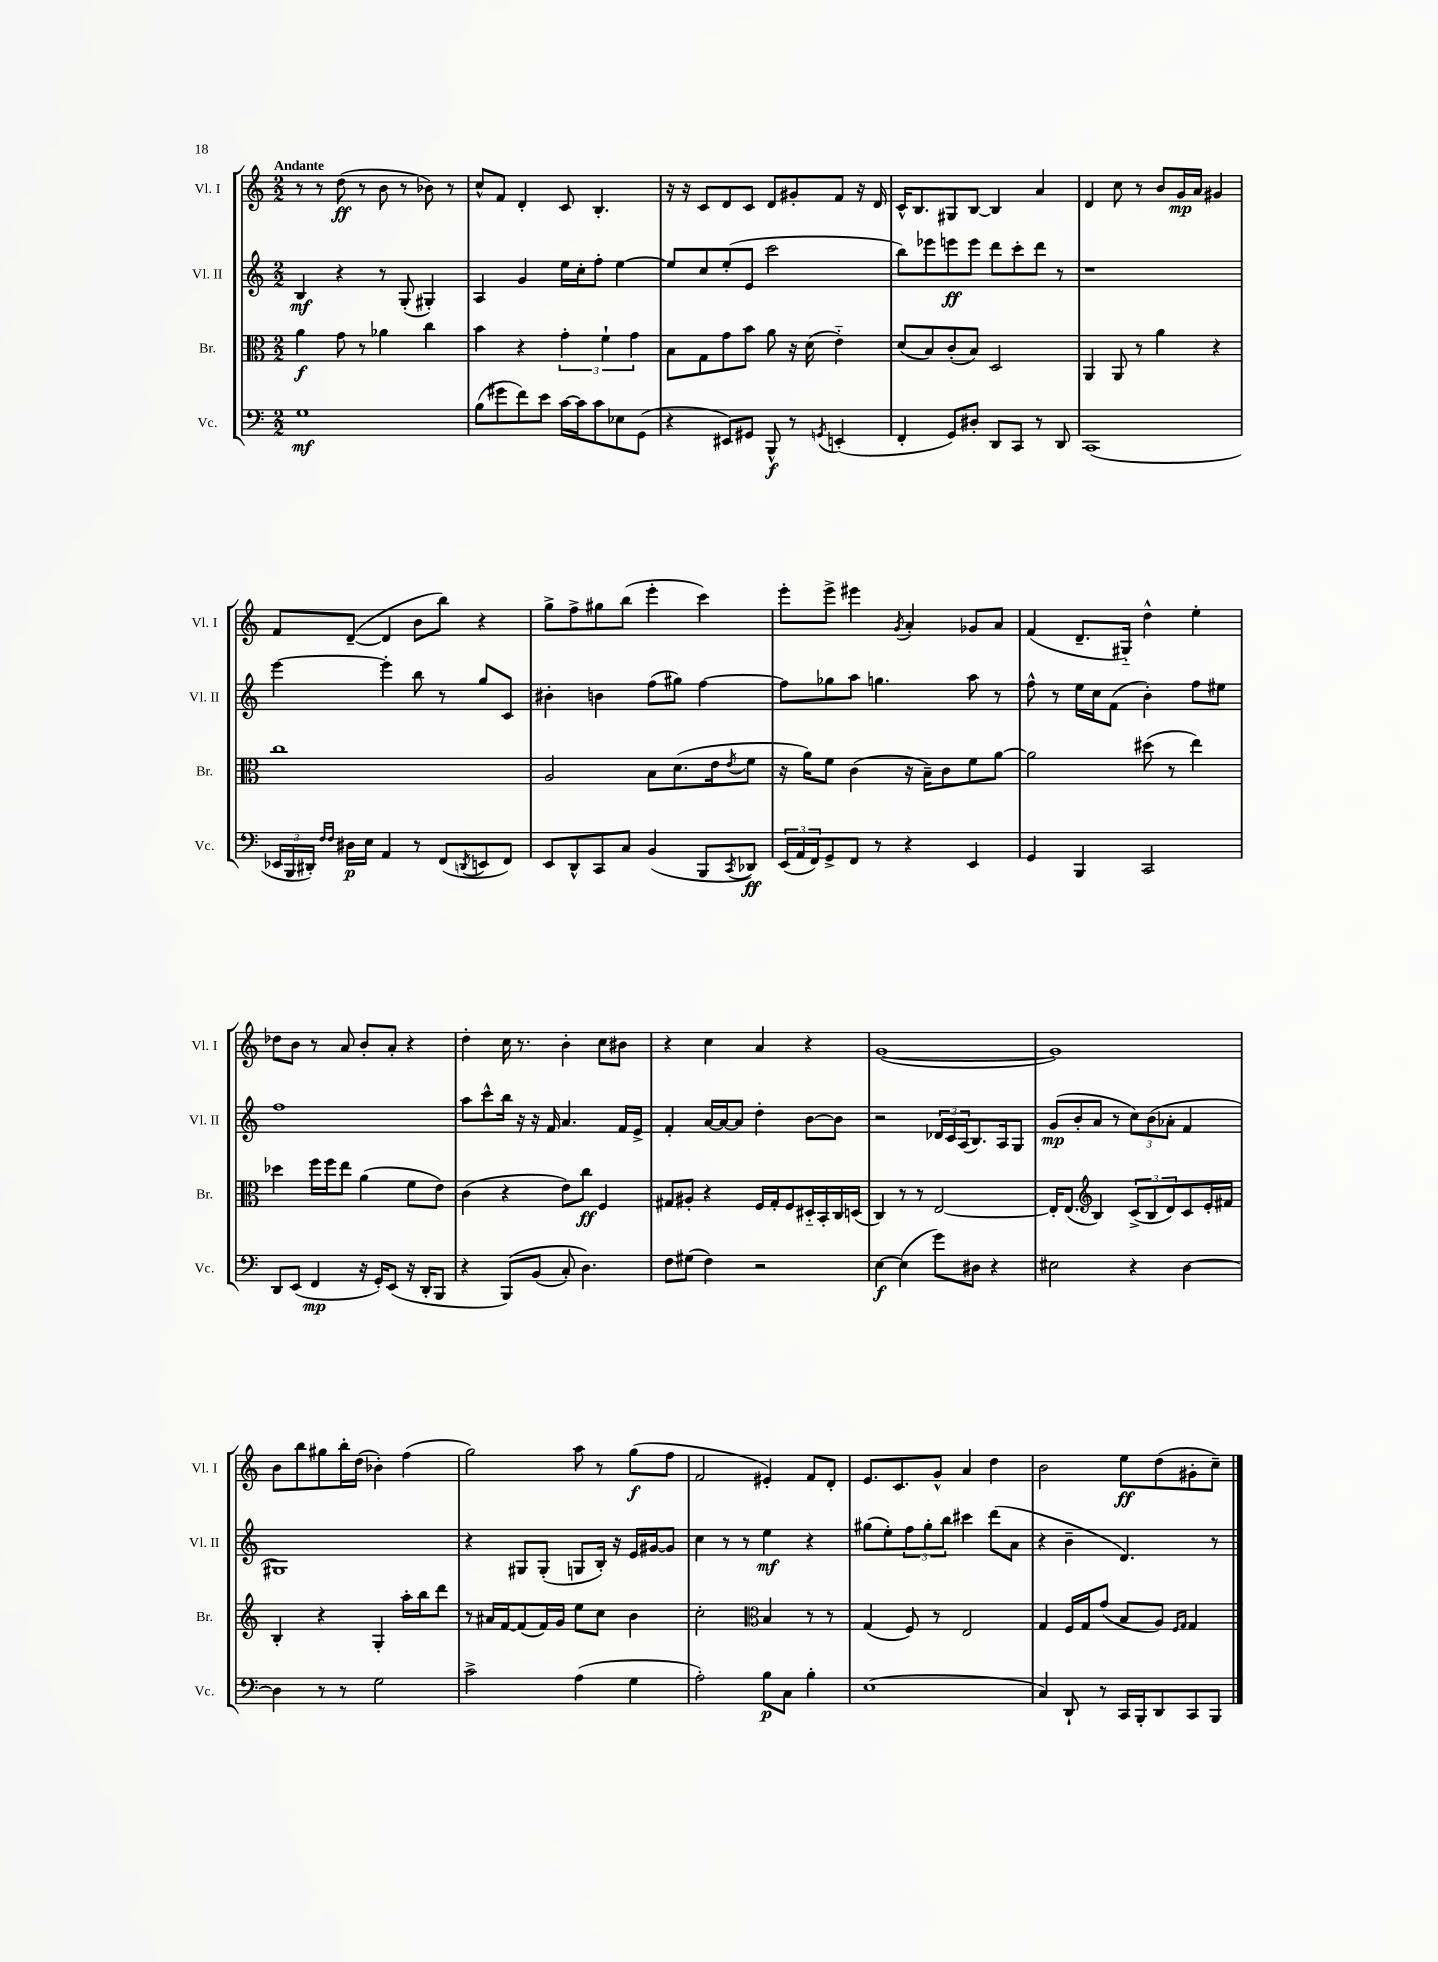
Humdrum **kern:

**kern	**kern	**kern	**kern
*staff4	*staff3	*staff2	*staff1
*clefF4	*clefC3	*clefG2	*clefG2
*k[]	*k[]	*k[]	*k[]
*M2/2	*M2/2	*M2/2	*M2/2
1G	4a	4B	8r
.	.	.	8r
.	8g	4r	(8dd
.	8r	.	8r
.	4a-	8r	8b
.	.	(8G'	8r
.	4cc	4G#')	8b-)
.	.	.	8r
=	=	=	=
(8B	4b	4A	8cc^^
8g#	.	.	8f
8f)	4r	4g	4d'
8e	.	.	.
[16c	6g'	16ee	8c
16c]	.	16cc'	.
8c	.	8ff'	4.B'
.	6f`	.	.
8E-	.	[4ee	.
.	6g	.	.
(8GG	.	.	.
=	=	=	=
4r	8B	8ee]	16r
.	.	.	16r
.	8G	8cc	8c
8EE#)	8g	(8ee'	8d
8GG#	8b	8e	8c
8BBB^^	8a	2ccc	8d
8r	16r	.	8g#'
.	(16d	.	.
8qGG	.	.	.
(4EE'	4e'~)	.	8f
.	.	.	16r
.	.	.	16d
=	=	=	=
4FF'	(8d	8bb)	16c^^
.	.	.	8.B
.	8B)	8eee-	.
8GG)	(8c'	8eee	8G#
8D#'	8B)	8eee	[8B
8DD	2D	8ddd	4B]
8CC	.	8ccc'	.
8r	.	8ddd	4a
8DD	.	8r	.
=	=	=	=
(1CC	4AA	1r	4d
.	8AA	.	8cc
.	8r	.	8r
.	4a	.	8b
.	.	.	16g
.	.	.	16a
.	4r	.	4g#
=	=	=	=
24EE-	1cc	[4eee	8f
24BBB	.	.	.
24DD#')	.	.	.
16qqF	.	.	.
16qqF	.	.	.
16D#	.	.	([8d~
16E	.	.	.
4AA	.	4eee']	4d]
8r	.	8bb	8b
(8FF	.	8r	8bb)
8qDD	.	.	.
8EE	.	8gg	4r
8FF)	.	8c	.
=	=	=	=
8EE	2A	4b#'	8gg^
8DD^^	.	.	8ff^
8CC	.	4b	8gg#
8C	.	.	(8bb
(4BB	8B	(8ff	4eee'
.	(8.d	8gg#)	.
8BBB	.	[4ff	4ccc)
.	16e	.	.
8qCC	8qe	.	.
8DD-)	8f	.	.
=	=	=	=
(24EE	16r	8ff]	8eee'
24AA	.	.	.
.	16a)	.	.
24FF)	.	.	.
8GG^	8f	8gg-	8eee^
8FF	(4c	8aa	4eee#
8r	.	4.gg	.
.	.	.	8qg
4r	16r	.	4a'
.	16B~)	.	.
.	8c	.	.
4EE	8f	8aa	8g-
.	[8a	8r	8a
=	=	=	=
4GG	2a]	8ff^^	(4f
.	.	8r	.
4BBB	.	16ee	8.d~
.	.	16cc	.
.	.	(8f	.
.	.	.	16G#'~)
2CC	(8dd#	4b')	4dd^^
.	8r	.	.
.	4ee)	8ff	4ee'
.	.	8ee#	.
=	=	=	=
8DD	4dd-	1ff	8dd-
(8EE	.	.	8b
4FF	16ff	.	8r
.	16ff	.	.
.	8ee	.	8a
16r	(4a	.	8b'
16GG')	.	.	.
(8EE	.	.	8a'
16r	8f	.	4r
16DD'	.	.	.
8BBB	8e)	.	.
=	=	=	=
4r	(4c	8aa	4dd'
.	.	8ccc^^	.
&(8BBB)	4r	16bb	16cc
.	.	16r	8.r
(8BB	.	16r	.
.	.	16f	.
8C')	8e)	4.a	4b'
4.D&)	8cc	.	.
.	4F	.	8cc
.	.	16f	8b#
.	.	16e^	.
=	=	=	=
8F	8G#	4f'	4r
(8G#	8A#'	.	.
4F)	4r	[16a	4cc
.	.	16a_	.
.	.	8a]	.
2r	16F	4dd'	4a
.	16G#'	.	.
.	8F	.	.
.	16D#'~	[8b	4r
.	16BB'	.	.
.	16C	8b]	.
.	(16D	.	.
=	=	=	=
[4E	4C)	2r	([1g
(4E]	8r	.	.
.	8r	.	.
8g)	[2E	24d-	.
.	.	24c	.
.	.	(24A	.
8D#	.	8.B)	.
4r	.	.	.
.	.	16A	.
.	.	8G	.
=	=	=	=
2E#	16E']	(8g	1g])
.	(8.E	.	.
.	.	8b'	.
*	*clefG2	*	*
.	4B)	8a	.
.	.	8r	.
4r	(12c^	12cc)	.
.	12B	(12b	.
.	12d)	12a-'	.
[4D	8c	4f	.
.	16e'	.	.
.	16f#	.	.
=	=	=	=
4D]	4B'	1G#)	8b
.	.	.	8bb
8r	4r	.	8gg#
8r	.	.	16bb'
.	.	.	(16dd
2G	4G'	.	4b-')
.	16aa'	.	(4ff
.	16bb	.	.
.	8ddd	.	.
=	=	=	=
2c^	8r	4r	2gg)
.	16a#	.	.
.	[16f	.	.
.	(8f]	8G#	.
.	16f)	(8G#'	.
.	16g	.	.
(4A	8ee	8G	8aa
.	8cc	16B')	8r
.	.	16r	.
4G	4b	16e	(8gg
.	.	[16g#	.
.	.	8g#]	8ff
=	=	=	=
2A')	2cc'	4cc	2f
.	.	8r	.
.	.	8r	.
*	*clefC3	*	*
8B	4B	4ee	4e#')
8C	.	.	.
4B'	8r	4r	8f
.	8r	.	8d'
=	=	=	=
(1E	(4G	(8gg#	8.e
.	.	8ee')	.
.	.	.	8.c
.	8F)	12ff	.
.	.	12gg#'	.
.	8r	.	8g^^
.	.	12bb	.
.	2E	4ccc#	4a
.	.	(8ddd	4dd
.	.	8a	.
=	=	=	=
4C)	4G	4r	2b
8DD`	16F	4b~	.
.	16G	.	.
8r	(8g	.	.
16CC	8B	4.d)	8ee
16BBB'	.	.	.
8DD	8A)	.	(8dd
.	16qqF	.	.
.	16qqG	.	.
8CC	4G	.	8g#'
8BBB	.	8r	8cc~)
==	==	==	==
*-	*-	*-	*-
